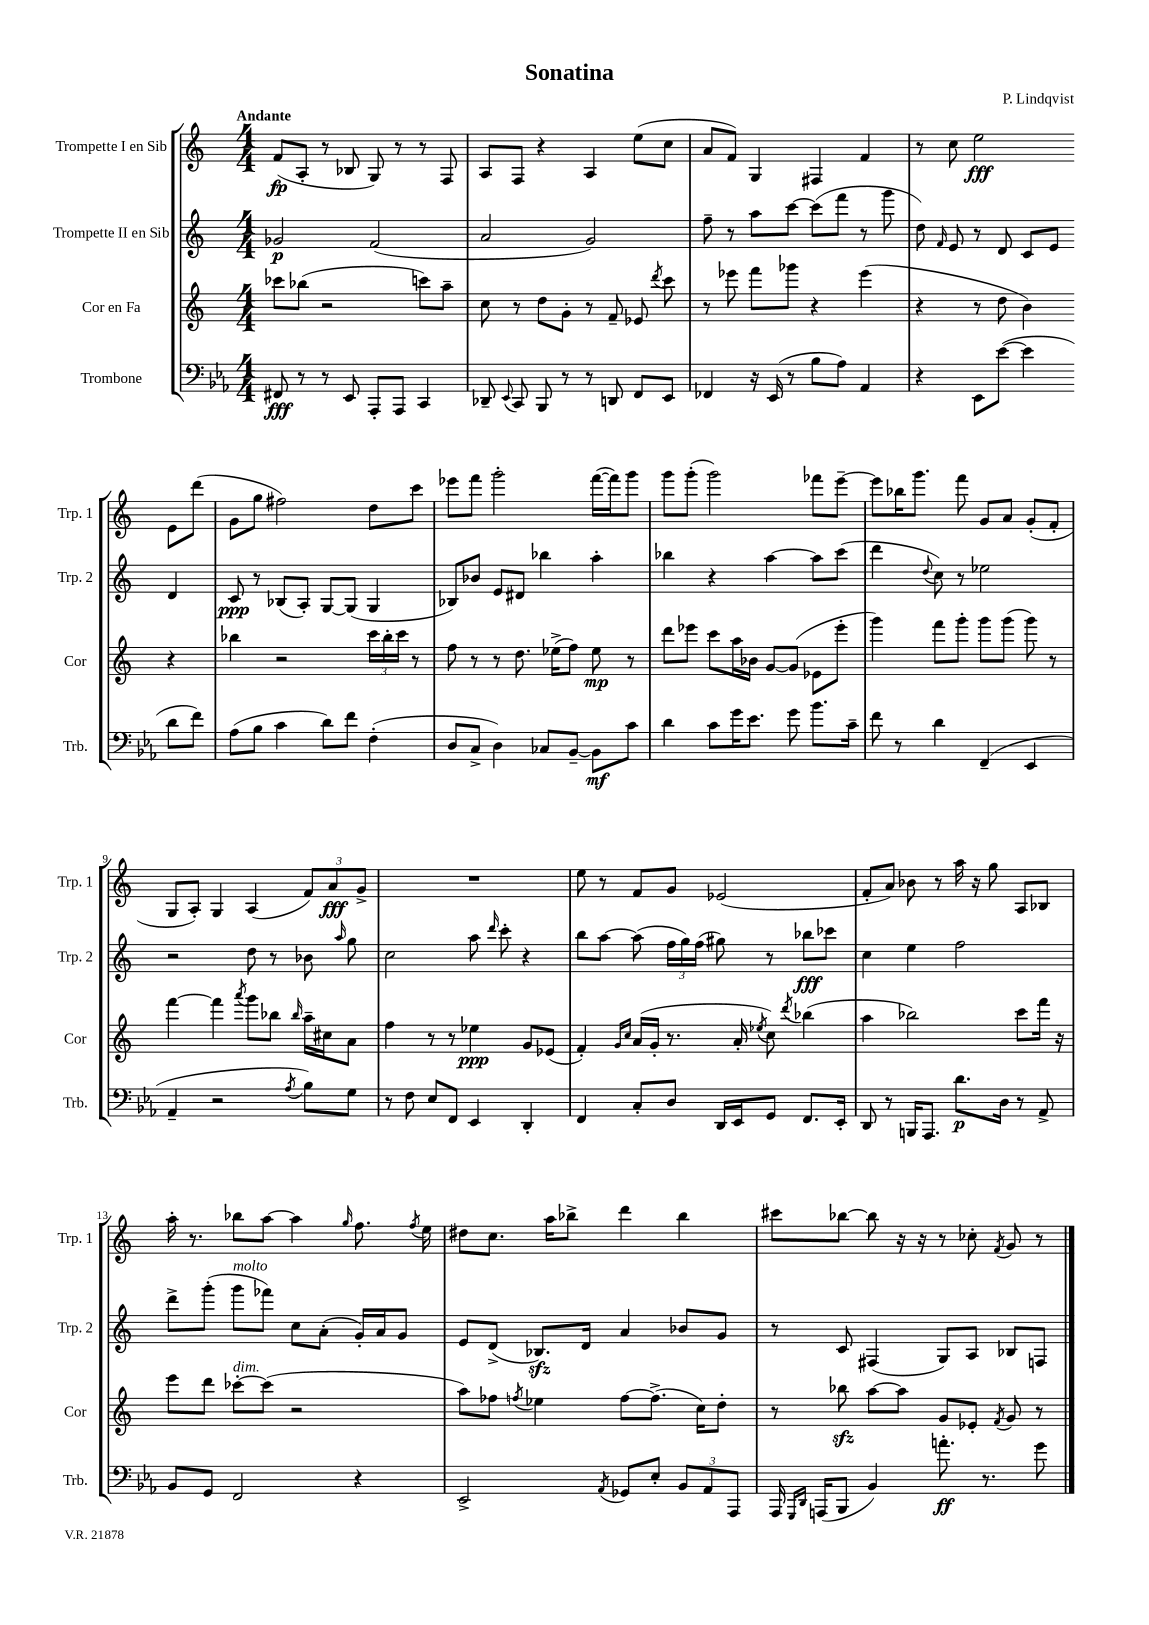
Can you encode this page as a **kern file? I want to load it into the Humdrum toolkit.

**kern	**kern	**kern	**kern
*staff4	*staff3	*staff2	*staff1
*clefF4	*clefG2	*clefG2	*clefG2
*k[b-e-a-]	*k[]	*k[]	*k[]
*M4/4	*M4/4	*M4/4	*M4/4
8FF#/	8ccc-\L	2g-/	(8f/L
8r	(8bb-\J	.	8A'/J
8r	2r	.	8r
8EE-/	.	.	8B-/
8AAA-'/L	.	(2f/	8G/)
8AAA-/J	.	.	8r
4CC/	8ccc\L)	.	8r
.	8aa~\J	.	8F/
=	=	=	=
8DD-~/	8cc\	2a/	8A/L
8qqEE-/	.	.	.
8CC/	8r	.	8F/J
8BBB-/	8dd\L	.	4r
8r	8g'\J	.	.
8r	8r	2g/)	4A/
8DD/	8f~/	.	.
8FF/L	8e-/	.	(8ee\L
.	8qddd/	.	.
8EE-/J	8ccc\	.	8cc\J
=	=	=	=
4FF-/	8r	8ff~\	8a/L
.	8eee-\	8r	8f/J)
16r	8fff\L	8aa\L	4G/
(16EE-/	.	.	.
8r	8ggg-\J	[8ccc\J	.
8B-\L	4r	(8ccc\]L	4F#/
8A-\J)	.	8fff\J	.
4AA-/	(4eee-\	8r	4f/
.	.	8ggg\	.
=	=	=	=
4r	4r	8dd\)	8r
.	.	16qqf/	.
.	.	8e/	8cc\
8EE-\L	8r	8r	2ee\
([8e-\J	8dd\	8d/	.
4e-\]	4b\)	8c/L	.
.	.	8e/J	.
8d\L	4r	4d/	8e\L
8f\J)	.	.	(8ddd\J
=	=	=	=
(8A-\L	4bb-\	8c/	8g\L
8B-\J	.	8r	8gg\J
4c\	2r	(8B-/L	2ff#\)
.	.	8A'/J)	.
8d\L)	.	[8G/L	.
8f\J	.	(8G/]J	.
(4F'\	24ccc\LL	4G/	8dd\L
.	24bb-'\	.	.
.	24ccc\JJ	.	.
.	8r	.	8ccc\J
=	=	=	=
8D/L	8ff\	8B-/L)	8eee-\L
8C^/J	8r	8b-/J	8fff\J
4D\)	8r	8e/L	2ggg'\
.	8.dd\	8d#/J	.
8C-/L	.	4bb-\	.
.	(16ee-^\LK	.	.
[8BB-~/J	8ff\J)	.	.
8BB-\]L	8ee-\	4aa'\	([16fff\LL
.	.	.	16fff\]J)
8c\J	8r	.	8ggg\J
=	=	=	=
4d\	8ddd\L	4bb-\	8ggg\L
.	8eee-\J	.	(8ggg'\J
8c\L	8ccc\L	4r	2ggg\)
16g\K	16aa\L	.	.
8.e-\J	16b-\JJ	.	.
.	[8g/L	[4aa\	.
8g\	(8g/]J	.	.
8.b-\L	8e-\L	8aa\]L	8fff-\L
.	8eee-'\J	(8ccc\J	[8eee~\J
16c~\Jk	.	.	.
=	=	=	=
8f\	4ggg\)	4ddd\	8eee\]L
8r	.	.	16bb-\K
.	.	.	8.ggg\J
.	.	8qqdd/	.
4d\	8fff\L	8cc\)	.
.	8ggg'\J	8r	8fff\
(4FF~/	8ggg\L	2ee-\	8g/L
.	(8ggg\J	.	8a/J
4EE-/	8ggg\)	.	(8g'/L
.	8r	.	8f'/J
=	=	=	=
4AA-~/	[4fff\	2r	8G/L
.	.	.	8A'/J)
2r	4fff\]	.	4G/
.	8qaaa/	.	.
.	8ggg\L	8dd\	(4A/
.	8bb-\J	8r	.
8qA-/	16qqbb-/	.	.
8B-\L)	16aa~\LL	8b-\	12f/L)
.	16cc#\J	.	.
.	.	.	12a/
.	.	16qqaa/	.
8G\J	8a\J	8gg\	.
.	.	.	12g^/J
=	=	=	=
8r	4ff\	2cc\	1r
8F\	.	.	.
8E-/L	8r	.	.
8FF/J	8r	.	.
4EE-/	4ee-\	8aa\	.
.	.	16qqddd/	.
.	.	8ccc'\	.
4DD'/	8g/L	4r	.
.	(8e-/J	.	.
=	=	=	=
4FF/	4f'/)	8bb\L	8ee\
.	.	[8aa\J	8r
.	16qqg/LL	.	.
.	16qqcc/JJ	.	.
8C'/L	(16a/LL	(8aa\]	8f/L
.	16g'/JJ	.	.
8D/J	8.r	24ff\LL	8g/J
.	.	24gg\)	.
.	.	(24ff\JJ	.
16DD/LL	.	8gg#\)	(2e-/
16EE-/J	16a'/	.	.
.	8qee-/	.	.
8GG/J	8cc\)	8r	.
.	8qddd/	.	.
8.FF/L	(4bb-\	8bb-\L	.
.	.	8ccc-\J	.
16EE-'/Jk	.	.	.
=	=	=	=
8DD/	4aa\	4cc\	8f'/L
8r	.	.	8a/J)
16BBB/LK	2bb-\)	4ee\	8b-\
8.AAA-/J	.	.	.
.	.	.	8r
8.d\L	.	2ff\	16aa\
.	.	.	16r
.	.	.	8gg\
16D\Jk	.	.	.
8r	8ccc\L	.	8A/L
8AA-^/	16fff\Jk	.	8B-/J
.	16r	.	.
=	=	=	=
8BB-/L	8eee\L	8ddd^\L	16aa'\
.	.	.	8.r
8GG/J	8ddd\J	(8ggg'\J	.
2FF/	[8ccc-'\L	8ggg\L	8bb-\L
.	(8ccc-\]J	8fff-\J)	[8aa\J
.	2r	8cc\L	4aa\]
.	.	(8a'\J	.
.	.	.	16qqgg/
4r	.	16g'/LL)	8.ff\
.	.	16a/J	.
.	.	8g/J	.
.	.	.	8qff/
.	.	.	16ee\
=	=	=	=
2EE-^/	8aa\L)	8e/L	8dd#\L
.	8ff-\J	(8d^/J	8.cc\J
.	8qff/	.	.
.	4ee-\	8.B-/L)	.
.	.	.	16aa\LK
.	.	.	8bb-^\J
.	.	16d/Jk	.
8qAA-/	.	.	.
8GG-/L	[8ff\L	4a/	4ddd\
8E-'/J	(8.ff^\]J	.	.
12BB-/L	.	8b-/L	4bb-\
.	16cc\LK)	.	.
12AA-/	.	.	.
.	8dd'\J	8g/J	.
12AAA-/J	.	.	.
=	=	=	=
16AAA-/	8r	8r	8ccc#\L
16qqGGG/LL	.	.	.
16qqDD/JJ	.	.	.
(16AAA/LK	.	.	.
8BBB-/J	8bb-\	8c/	[8bb-\J
4BB-/)	[8aa\L	(4F#/	8bb-\]
.	8aa\]J	.	16r
.	.	.	16r
8.a'\	8g/L	8G/L)	8r
.	8e-'/J	8A/J	8cc-'\
8.r	.	.	.
.	8qf/	.	8qf/
.	8g/	8B-/L	8g/
8g\	8r	8F/J	8r
==	==	==	==
*-	*-	*-	*-
